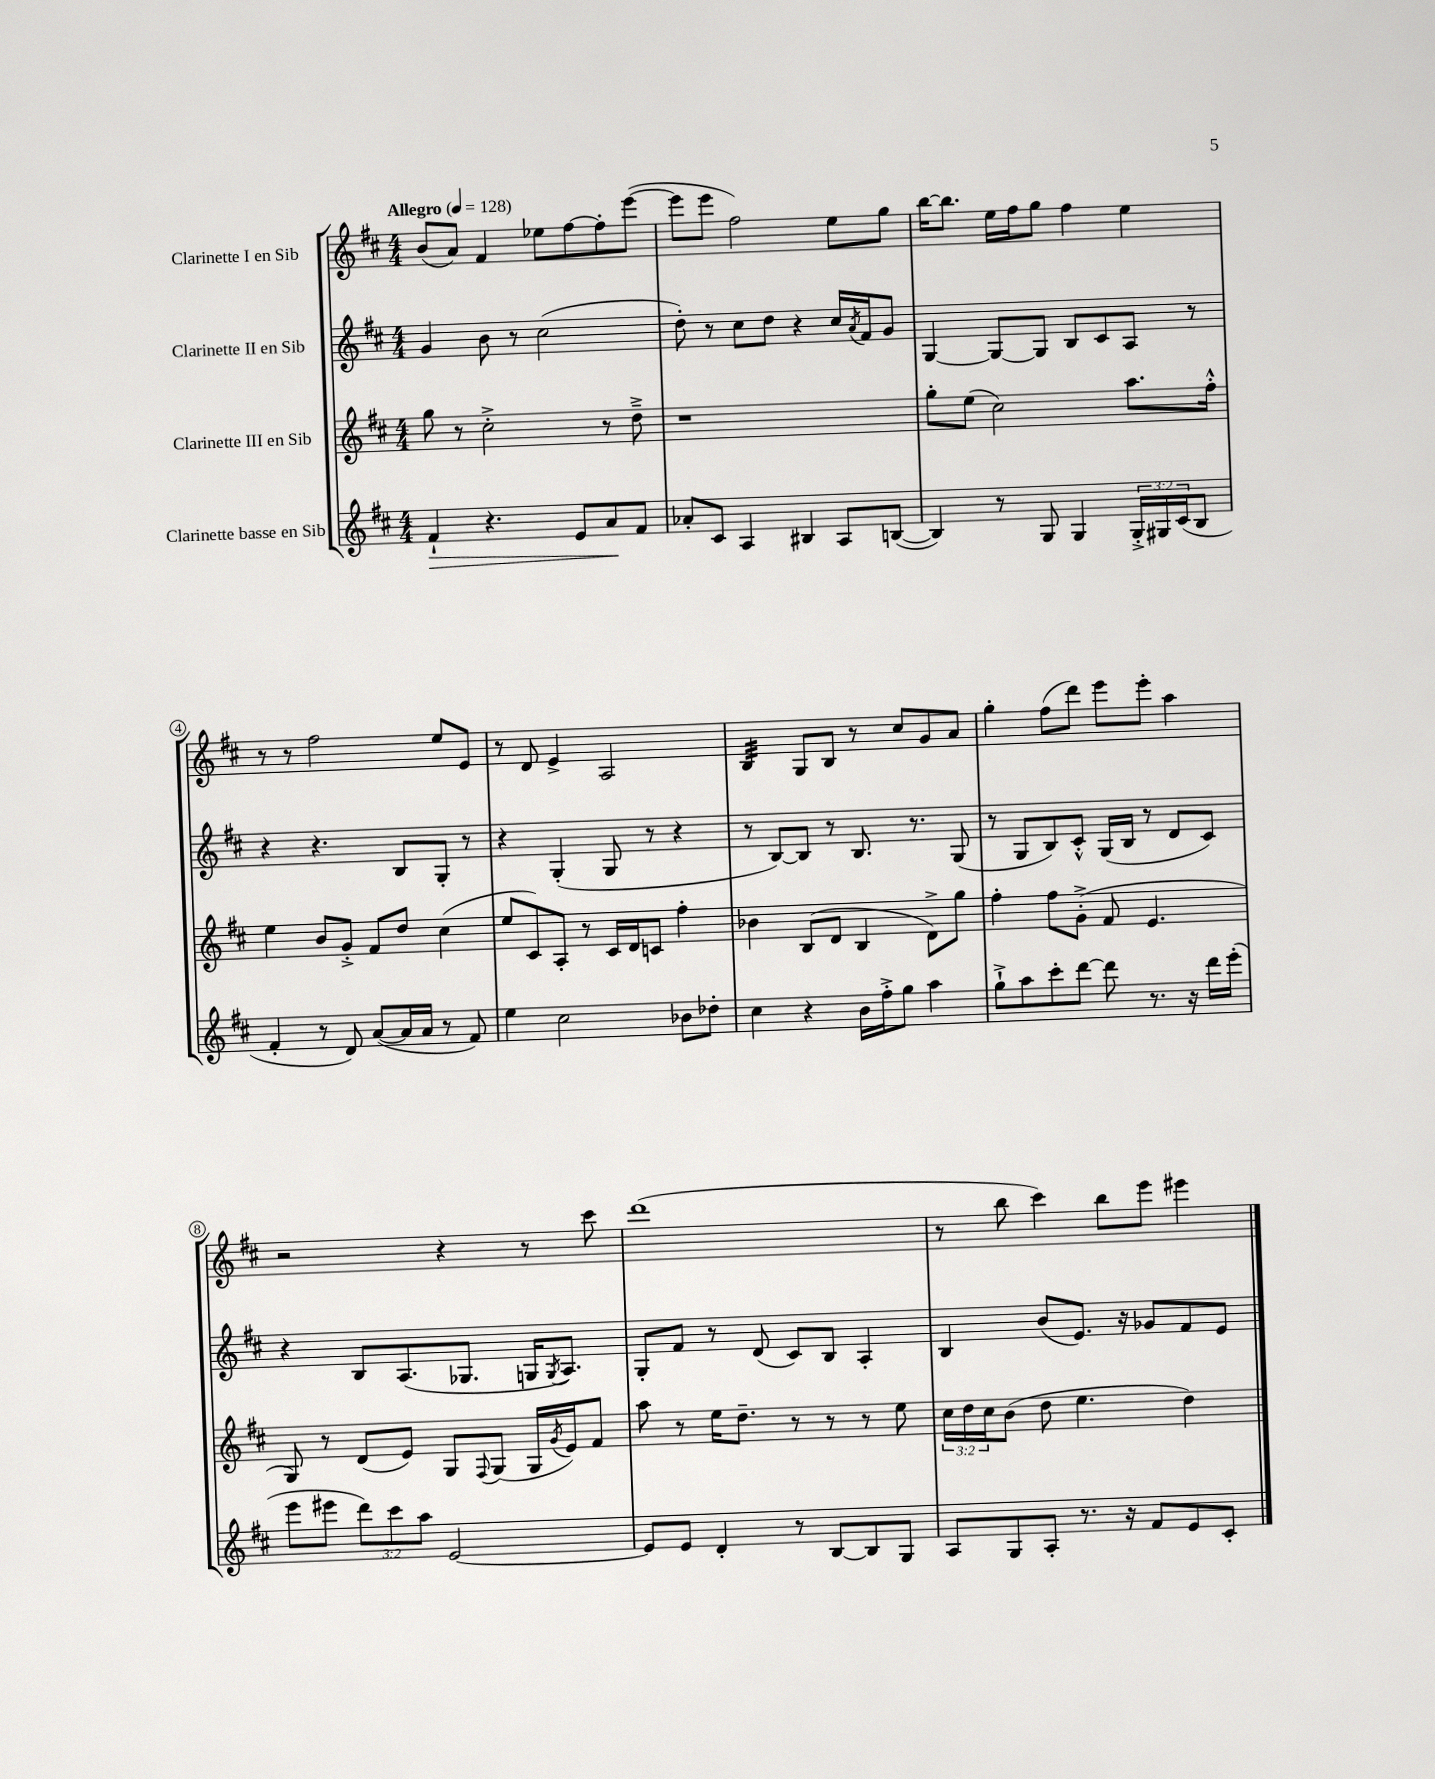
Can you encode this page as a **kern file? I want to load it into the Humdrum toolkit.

**kern	**kern	**kern	**kern
*staff4	*staff3	*staff2	*staff1
*clefG2	*clefG2	*clefG2	*clefG2
*k[f#c#]	*k[f#c#]	*k[f#c#]	*k[f#c#]
*M4/4	*M4/4	*M4/4	*M4/4
*MM128	*MM128	*MM128	*MM128
4f#`	8gg	4g	(8b
.	8r	.	8a)
4.r	2cc#'^	8b	4f#
.	.	8r	.
.	.	(2cc#	8ee-
8e	.	.	[8ff#
8a	8r	.	8ff#']
8f#	8dd~^	.	([8eee
=	=	=	=
8a-'	1r	8dd')	8eee]
8c#	.	8r	8eee
4A	.	8cc#	2ff#)
.	.	8dd	.
4B#	.	4r	.
8A	.	16cc#	8ee
.	.	8qa	.
.	.	16f#	.
([8B	.	8g	8gg
=	=	=	=
4B])	8gg'	[4G	[16bb
.	.	.	8.bb]
.	(8ee	.	.
8r	2cc#)	8G_	16ee
.	.	.	16ff#
8G	.	8G]	8gg
4G	.	8B	4ff#
.	.	8c#	.
24G'^	8.aa	8A	4ee
24G#	.	.	.
(24c#	.	.	.
8B	.	8r	.
.	16ff#'^^	.	.
=	=	=	=
4f#'	4ee	4r	8r
.	.	.	8r
8r	8b	4.r	2ff#
8d)	8g'^	.	.
([8a	8f#	.	.
16a]	8dd	8B	.
16a	.	.	.
8r	(4cc#	8G'	8ee
8f#)	.	8r	8e
=	=	=	=
4ee	8ee	4r	8r
.	8c#)	.	8d
2cc#	8A'	(4G'	4e^
.	8r	.	.
.	16c#	8G	2A
.	16d	.	.
.	8c	8r	.
8b-	4ff#'	4r	.
8dd-'	.	.	.
=	=	=	=
4cc#	4b-	8r	4B
.	.	[8B)	.
4r	(8B	8B]	8G
.	8d	8r	8B
16b	4B	8.B	8r
16ff#'^	.	.	.
8gg	.	.	8cc#
.	.	8.r	.
4aa	8d^)	.	8g
.	8gg	(8G	8a
=	=	=	=
8gg`^	4ff#'	8r	4gg'
8aa	.	8G	.
8ccc#'	8ff#	8B)	(8ff#
[8ddd	(8g'^	8c#'^^	8ddd)
8ddd]	8f#	(16G	8eee
.	.	16B	.
8.r	4.e	8r	8eee'
.	.	8d	4aa
16r	.	.	.
16ddd	.	8c#)	.
(16eee'	.	.	.
=	=	=	=
8eee	8G)	4r	2r
8eee#	8r	.	.
12ddd)	(8d	8B	.
12ccc#	.	.	.
.	8e)	(8.A	.
12aa	.	.	.
[2e	8G	.	4r
.	.	8.G-	.
.	8qqF#	.	.
.	(8G	.	.
.	16G	16G	8r
.	8qg	8qG	.
.	16e)	8.A)	.
.	8f#	.	8ccc#
=	=	=	=
8e]	8aa	8G'	(1ddd
8e	8r	8f#	.
4d'	16ee	8r	.
.	8.dd~	.	.
.	.	(8d	.
8r	8r	8c#)	.
[8B	8r	8B	.
8B]	8r	4A'	.
8G	8ee	.	.
=	=	=	=
8A	24cc#	4B	8r
.	24dd	.	.
.	24cc#	.	.
8G	(8b	.	8bb
8A'	8dd	(8b	4ccc#)
8.r	4.ee	8.e)	.
.	.	.	8bb
16r	.	16r	.
8f#	.	8g-	8eee
8e	4dd)	8f#	4eee#
8c#'	.	8e	.
==	==	==	==
*-	*-	*-	*-
